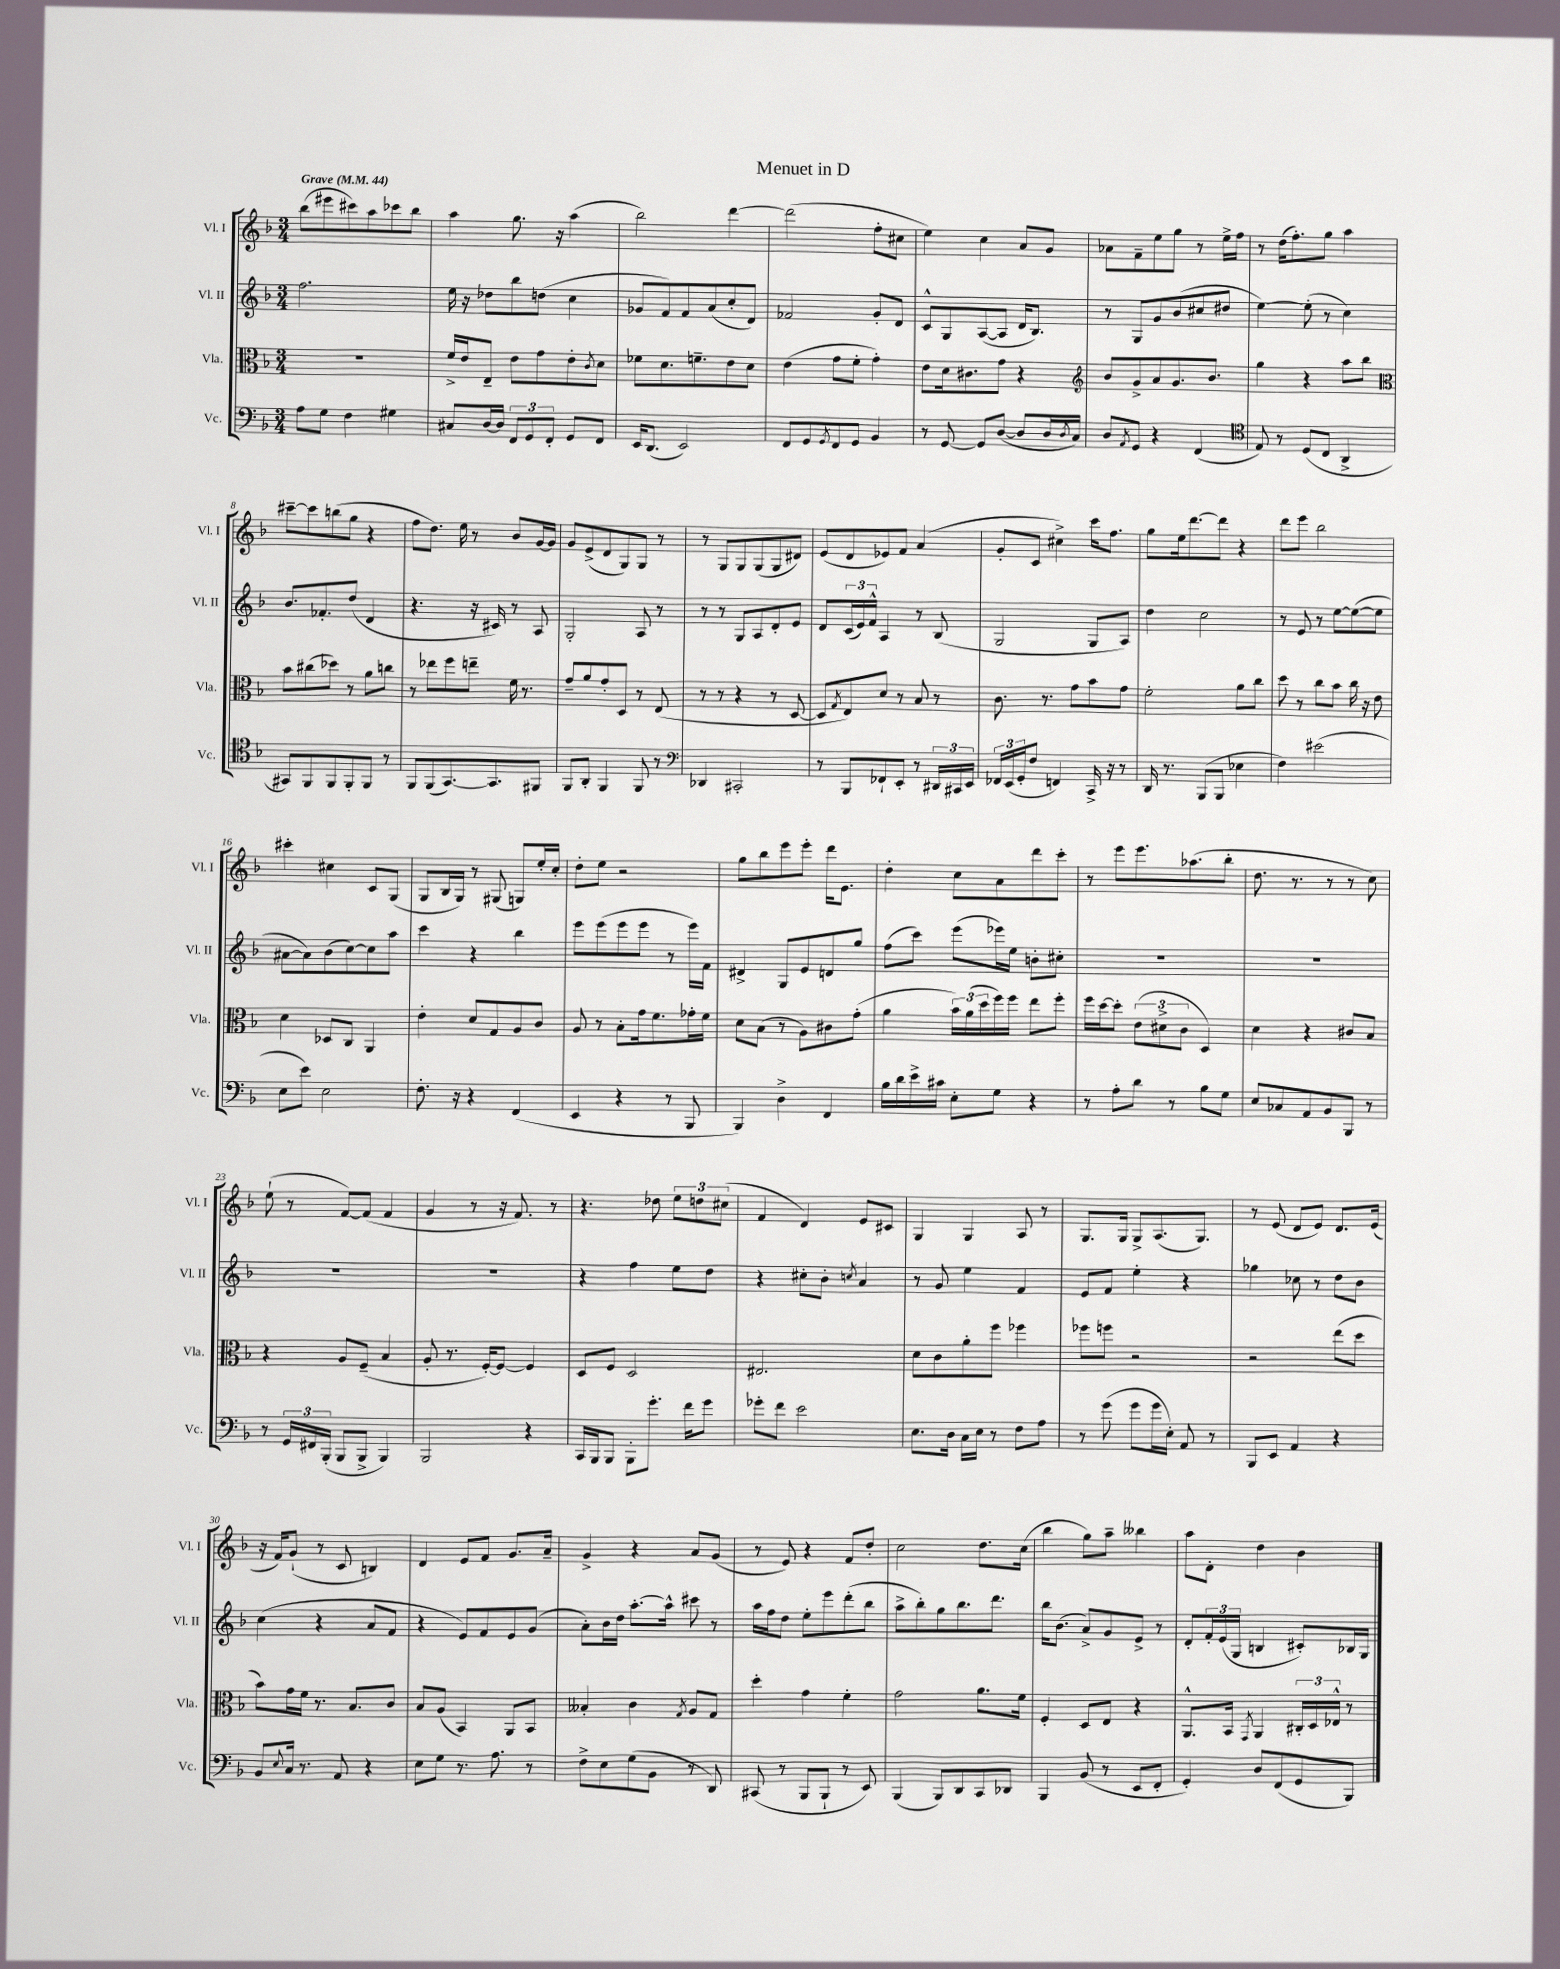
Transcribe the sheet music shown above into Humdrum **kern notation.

**kern	**kern	**kern	**kern
*staff4	*staff3	*staff2	*staff1
*clefF4	*clefC3	*clefG2	*clefG2
*k[b-]	*k[b-]	*k[b-]	*k[b-]
*M3/4	*M3/4	*M3/4	*M3/4
*MM44	*MM44	*MM44	*MM44
8A	2.r	2.ff	(8bb-
8G	.	.	8eee#
4F	.	.	8ccc#)
.	.	.	8aa
4G#	.	.	8ccc-
.	.	.	8bb-
=	=	=	=
8C#	16f^	16ee	4aa
.	16e	16r	.
[16D	8E~	8dd-	.
16D]	.	.	.
12FF	8e	8bb-	8.gg
12GG	.	.	.
.	8g	(8dd	.
12FF'	.	.	.
.	.	.	16r
8GG	8e'	4cc	(4aa
.	8qc	.	.
8FF	8d	.	.
=	=	=	=
16EE	8f-	8g-	2bb-)
(8.DD	.	.	.
.	8.d	8f)	.
2EE)	.	8f	.
.	8.f~	.	.
.	.	(8a	.
.	8e	8cc'	[4ddd
.	8d	8d)	.
=	=	=	=
8FF	(4e	2f-	(2ddd]
8GG	.	.	.
8qGG	.	.	.
8FF	8g	.	.
8GG	8f'	.	.
4BB-	4g')	8g'	8ff'
.	.	8d	8cc#
=	=	=	=
8r	8e	8c^^	4ee)
[8GG	16d	8G	.
.	8.c#	.	.
8GG]	.	([8A	4cc
([8D	8g	8A]	.
8D]	4r	16d	8a
.	.	8.B-)	.
16D	.	.	8g
8qD	.	.	.
16C)	.	.	.
=	=	=	=
*	*clefG2	*	*
8D	8b-	8r	8a-
8qAA	.	.	.
8GG	8g^	8G	8f~
4r	8a	8g	8ee
.	8.g	(8b-	8gg
(4FF	.	8cc#	8r
.	8.b-	.	.
.	.	8dd#	16ee^
.	.	.	16ff
=	=	=	=
*clefC4	*	*	*
8E)	4gg	[4ee)	8r
8r	.	.	(16dd
.	.	.	8.ff')
(8D	4r	(8ee']	.
8C	.	8r	8gg
4AA^	8aa	4cc)	4aa
.	8bb-	.	.
=	=	=	=
*	*clefC3	*	*
8GG#)	8b-	8.b-	[8ccc#~
8FF	(8cc#	.	8ccc#]
.	.	8.f-'	.
8FF	8dd-)	.	(8bb
8FF'	8r	(8dd	8gg
8FF	8a	4d	4r
8r	8cc	.	.
=	=	=	=
8FF	8r	4.r	8ff
(8FF	8ee-	.	8.dd)
[8.GG)	8ff	.	.
.	.	.	16ee
.	8ee~	16r	8r
8.GG]	.	16c#)	.
.	16f	8r	8b-
.	8.r	.	.
8FF#	.	8A	[16g
.	.	.	16g]
=	=	=	=
8FF	8g~	2G'	8g
8AA'	8a	.	(8e^
4FF	8g'	.	8d
.	8D	.	8G)
8FF	8r	8A	8G
8r	(8E	8r	8r
=	=	=	=
*clefF4	*	*	*
4DD-	8r	8r	8r
.	8r	8r	8G
2CC#'	4r	8G	8G
.	.	8A	(8G
.	8r	8d'	8G
.	[8D	8e	8d#)
=	=	=	=
8r	8D]	8d	(8e
.	8qG	.	.
8BBB-	8E)	(24c	8d
.	.	24e)	.
.	.	24f^^	.
8FF-`	8d	4A	8e-)
8EE'	8r	.	8f
8r	8B-	8r	(4a
24DD#	8r	(8B-	.
24CC#	.	.	.
24EE	.	.	.
=	=	=	=
24FF-	8.c	2G	8g'
(24EE	.	.	.
24GG'	.	.	.
8F	.	.	8c
.	8.r	.	.
4FF)	.	.	4cc#^)
.	8g	.	.
16CC^	8b-	8G	16ccc
16r	.	.	8.ff
8r	8g	8A)	.
=	=	=	=
16DD	2f'	4dd	8gg
8.r	.	.	.
.	.	.	16ee
.	.	.	[8.ddd
(8BBB-	.	2cc	.
8BBB-	.	.	8ddd]
4E-	8a	.	4r
.	8cc	.	.
=	=	=	=
4F)	8dd	8r	8ddd
.	8r	8e	8eee
(2e#	8cc	8r	2bb-
.	8b-	[8ee	.
.	16cc	(8ee_	.
.	16r	.	.
.	8e	8ee]	.
=	=	=	=
8E	4d	[8a#	4ccc#'
8e)	.	8a#])	.
2E	8D-	(8b-	4cc#
.	8C	[8cc)	.
.	4AA	8cc]	8c
.	.	8aa	(8G
=	=	=	=
8.F'	4e'	4ccc	8G
.	.	.	16B-
16r	.	.	16G)
4r	8d	4r	8r
.	8G	.	(8G#
(4FF	8A	4bb-	8G)
.	8c	.	16ee'
.	.	.	16cc'
=	=	=	=
4EE	8A	8eee	8dd'
.	8r	(8eee	8ee
4r	8B-'	8eee	2r
.	16g	8eee	.
.	8.f	.	.
8r	.	8r	.
8BBB-	16g-'	16eee)	.
.	16f	16f	.
=	=	=	=
4BBB-)	8d	4d#^	8gg
.	(8B-	.	8bb-
4D^	8r	8G	8eee
.	8A)	8e	8eee'
4FF	8c#	8d	16ddd
.	.	.	8.e
.	(8g'	8gg	.
=	=	=	=
16B-	4a	(8ff	4dd'
16d	.	.	.
16e^	.	8ccc)	.
16c#	.	.	.
8E'	24b-)	(8eee	8cc
.	(24a	.	.
.	24dd	.	.
8G	16ff)	16eee-)	8a
.	16ff	16ee	.
4r	8ee	8b'	8ddd
.	8ff'	8cc#'	8ccc'
=	=	=	=
8r	16ff	2.r	8r
.	[16dd	.	.
8A'	8dd']	.	8eee
8d	(12e	.	8.eee
.	12d#^	.	.
8r	.	.	.
.	12c	.	.
.	.	.	(8.aa-
8B-	4D)	.	.
8G	.	.	8bb-'
=	=	=	=
8E	4d	2.r	8.dd
8C-	.	.	.
.	.	.	8.r
8AA	4r	.	.
8BB-	.	.	8r
8BBB-	8c#	.	8r
8r	8B-	.	8cc)
=	=	=	=
8r	4r	2.r	(8ee`
24GG	.	.	8r
24FF#	.	.	.
(24BBB-'	.	.	.
8BBB-	8A	.	[8f)
8BBB-^	(8F~	.	(8f]
4BBB-)	4B-	.	4f
=	=	=	=
2BBB-	8A'	2.r	4g
.	8.r	.	.
.	.	.	8r
.	[16F')	.	.
.	8F_	.	16r
.	.	.	8.f)
4r	4F]	.	.
.	.	.	8r
=	=	=	=
16CC	8D	4r	4.r
16BBB-	.	.	.
8BBB-	8F	.	.
8BBB-'	2D	4ff	.
8.g'	.	.	8dd-
.	.	8ee	12ee
16f	.	.	.
.	.	.	12dd
8g	.	8dd	.
.	.	.	(12cc#
=	=	=	=
8g-'	2.E#	4r	4f
8f	.	.	.
2e	.	8cc#'	4d)
.	.	8b-'	.
.	.	8qcc	.
.	.	4a	8e
.	.	.	8c#
=	=	=	=
8.E	8d	8r	4G
.	8c	8g	.
16D	.	.	.
16C	8a'	4ee	4G
16E	.	.	.
8r	8ff	.	.
8F	4ff-	4f	8A
8A	.	.	8r
=	=	=	=
8r	8ff-	8e	8.G
(8g	8ff	8f	.
.	.	.	16G
8g	2r	4ee'	8G^
16g	.	.	(8.A
16E')	.	.	.
8AA	.	4r	.
.	.	.	8.G)
8r	.	.	.
=	=	=	=
8BBB-	2r	4gg-	8r
8EE	.	.	(8e
4AA	.	8cc-	8d
.	.	8r	8e)
4r	(8ee	8dd	8.d
.	8dd	8b-	.
.	.	.	(16e
=	=	=	=
8BB-	8b-)	(4cc	16r
.	.	.	16f)
8qqE	.	.	.
16C	16g	.	(8g`
8.r	16f	.	.
.	8.r	4r	8r
8AA	.	.	8c
.	8.B-	.	.
4r	.	8a	4B)
.	8c	8f	.
=	=	=	=
8E	8B-	4r	4d
8G	(8A	.	.
8.r	4BB-)	8e)	8e
.	.	8f	8f
8.A	.	.	.
.	8AA	8e	8.g
8r	8BB-	(8g	.
.	.	.	16a~
=	=	=	=
8F^	4B--'	8a')	4g^
8E	.	16b-	.
.	.	16dd	.
(8G	4c	[8.aa'	4r
8BB-	.	.	.
.	.	16aa^^]	.
.	8qG	.	.
8r	8A	8ccc#	8a
8DD)	8G	8r	(8g
=	=	=	=
(8CC#	4dd'	16aa	8r
.	.	16ff	.
8r	.	8dd	8e)
8BBB-	4g	8ee'	4r
8BBB-`	.	8eee	.
8r	4f'	(8ddd'	8f
8EE)	.	8bb-	8dd'
=	=	=	=
(4BBB-	2g	8aa^	2cc
.	.	8bb-')	.
8BBB-)	.	8gg	.
8DD	.	8.bb-	.
8CC	8.a	.	8.dd
.	.	8.ddd	.
8DD-	.	.	.
.	16f	.	(16cc
=	=	=	=
4BBB-	4F'	16bb-	4bb-
.	.	(8.b-	.
(8BB-	8D	8a^)	8gg)
8r	8E	8g	8aa~
8EE	4r	8e^	4bb--
8FF'	.	8r	.
=	=	=	=
4GG')	8.AA^^	8d'	8aa
.	.	24f'	8d'
.	.	(24e	.
.	16BB-	.	.
.	.	24G	.
.	8qGG	.	.
8D	4AA	4B	4dd
(8FF	.	.	.
8GG	24C#'	8c#')	4b-
.	24D	.	.
.	24E-^^	.	.
8BBB-)	8r	16B-	.
.	.	16G	.
==	==	==	==
*-	*-	*-	*-
